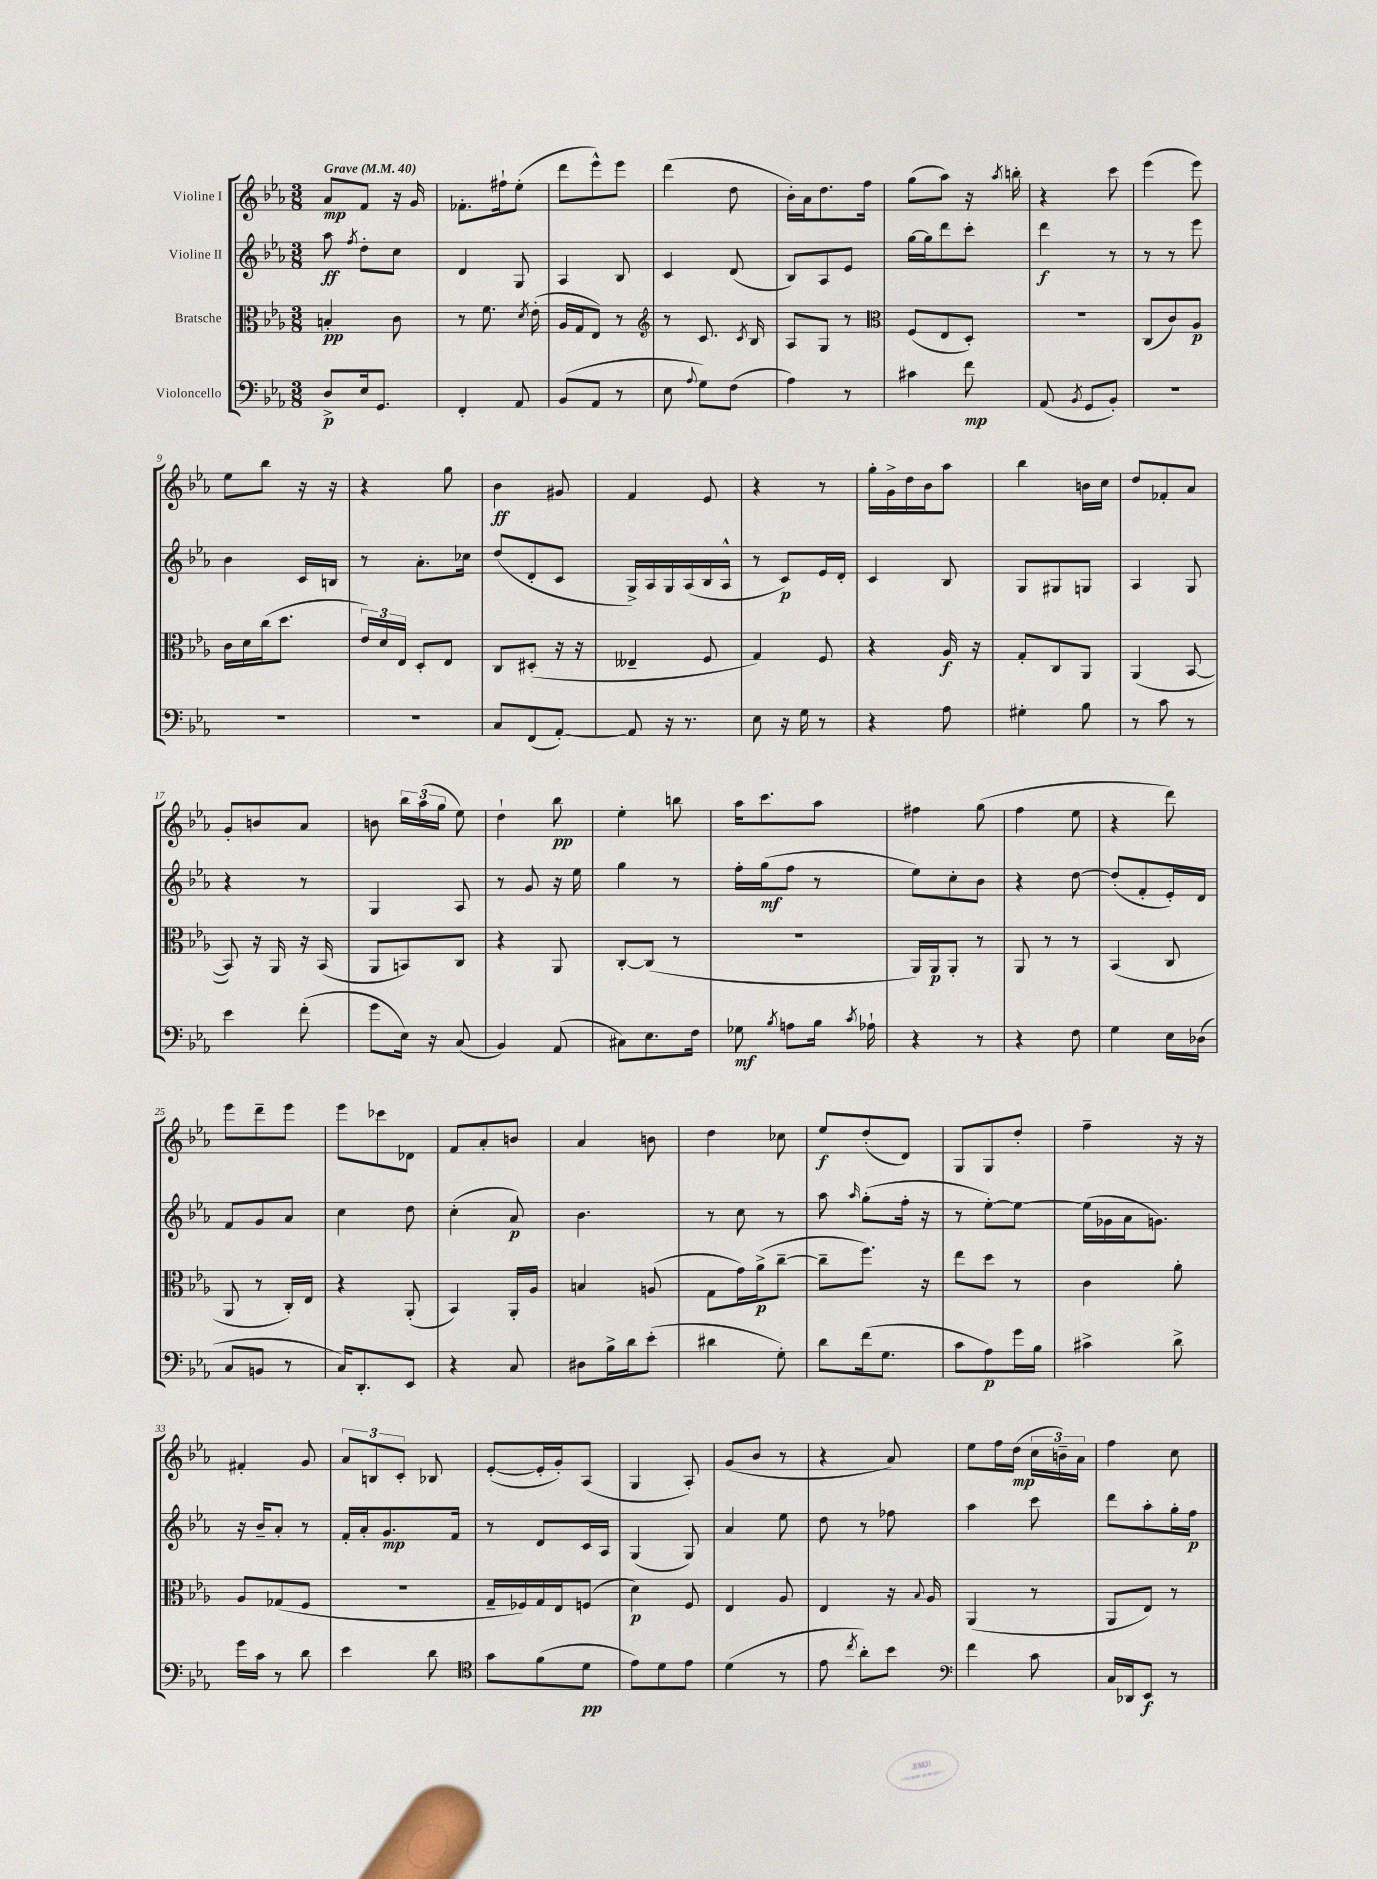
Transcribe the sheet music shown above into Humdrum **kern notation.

**kern	**kern	**kern	**kern
*staff4	*staff3	*staff2	*staff1
*clefF4	*clefC3	*clefG2	*clefG2
*k[b-e-a-]	*k[b-e-a-]	*k[b-e-a-]	*k[b-e-a-]
*M3/8	*M3/8	*M3/8	*M3/8
*MM40	*MM40	*MM40	*MM40
8D^/L	4B'/	8aa-\	8a-/L
.	.	8qff/	.
16E-/k	.	8dd'\L	8f/J
8.GG/J	.	.	.
.	8c\	8cc\J	16r
.	.	.	16g/
=	=	=	=
4FF'/	8r	4d/	8.f-'\L
.	8.f\	.	.
.	.	.	16ff#`\k
8AA-/	.	8G/	(8ee-'\J
.	8qd/	.	.
.	(16e-'\	.	.
=	=	=	=
(8BB-/L	16A-/LL	4A-/	8ddd\L
.	16G/J	.	.
8AA-/J	8E-/J)	.	8eee-^^\)
8r	8r	8B-/	8eee-\J
=	=	=	=
*	*clefG2	*	*
8E-\	8r	4c/	(4ddd\
8qqA-/	.	.	.
8G\L)	8.c/	.	.
(8F\J	.	(8d/	8dd\
.	8qc/	.	.
.	16B-/	.	.
=	=	=	=
4A-\)	8A-/L	8B-/L)	16b-'\LL)
.	.	.	16a-\J
.	8G/J	8A-/	8.dd\
8r	8r	8e-/J	.
.	.	.	16ff\Jk
=	=	=	=
*	*clefC3	*	*
4c#\	(8F/L	[16gg\LL	(8gg\L
.	.	16gg\]J	.
.	8E-/	8ddd\	8aa-\J)
8f\	8D'/J)	8ccc'\J	16r
.	.	.	8qaa-/
.	.	.	16bb'\
=	=	=	=
(8AA-/	4.r	4ddd\	4r
8qBB-/	.	.	.
8GG/L	.	.	.
8BB-'/J)	.	8r	8ccc\
=	=	=	=
4.r	(8C/L	8r	(4eee-\
.	8c/)	8r	.
.	8A-/J	8eee-\	8eee-\)
=	=	=	=
4.r	16c\LL	4b-\	8ee-\L
.	16d\	.	.
.	(16cc\J	.	8bb-\J
.	8.dd\J	.	.
.	.	16c/LL	16r
.	.	16B/JJ	16r
=	=	=	=
4.r	24e-/LL)	8r	4r
.	24d/	.	.
.	24E-/JJ	.	.
.	8D'/L	8.a-'\L	.
.	8E-/J	.	8gg\
.	.	16cc-\Jk	.
=	=	=	=
8C/L	8C/L	(8dd/L	4b-\
(8FF/	(8D#'/J	8d'/	.
[8AA-'/J)	16r	8c/J	8g#/
.	16r	.	.
=	=	=	=
8AA-/]	4E--~/	16G^/LL)	4f/
.	.	16A-/	.
16r	.	16G/	.
8.r	.	(16A-/	.
.	8F/	16B-/	8e-/
.	.	16A-^^/JJ	.
=	=	=	=
8E-\	4G/)	8r	4r
16r	.	8c/L)	.
16G\	.	.	.
8r	8F/	16e-/L	8r
.	.	16d'/JJ	.
=	=	=	=
4r	4r	4c/	16gg'\LL
.	.	.	16g^\
.	.	.	16dd\
.	.	.	16b-\J
8A-\	16A-/	8B-/	8aa-\J
.	16r	.	.
=	=	=	=
4G#'\	8G'/L	8G/L	4bb-\
.	8C/	8G#/	.
8B-\	8AA-/J	8G/J	16b\LL
.	.	.	16cc\JJ
=	=	=	=
8r	(4AA-/	4A-/	8dd/L
8c\	.	.	8f-'/
8r	[8BB-/	8G/	8a-/J
=	=	=	=
4e-\	8BB-/])	4r	8g'/L
.	16r	.	8b/
.	16AA-/	.	.
(8f'\	16r	8r	8a-/J
.	(16BB-/	.	.
=	=	=	=
8g\L	8AA-/L	4G/	8b\
16E-\Jk)	8BB/)	.	24bb-\LL
.	.	.	(24aa-\
16r	.	.	.
.	.	.	24gg\JJ
(8C/	8C/J	8A-/	8ee-\)
=	=	=	=
4BB-/)	4r	8r	4dd`\
.	.	8g/	.
(8AA-/	8AA-/	16r	8bb-\
.	.	16ee-\	.
=	=	=	=
8C#\L)	[8C'/L	4gg\	4ee-'\
8.E-\	(8C/]J	.	.
.	8r	8r	8bb\
16F\Jk	.	.	.
=	=	=	=
8G-\	4.r	16ff'\LL	16aa-\LK
.	.	(16gg\J	8.ccc\
8qB-/	.	.	.
8A\L	.	8ff\J	.
16B-\Jk	.	8r	8aa-\J
8qc/	.	.	.
16A-`\	.	.	.
=	=	=	=
4r	16AA-/LL)	8ee-\L)	4ff#\
.	16AA-/J	.	.
.	8AA-'/J	8cc'\	.
8r	8r	8b-\J	(8gg\
=	=	=	=
4r	8AA-/	4r	4ff\
.	8r	.	.
8F\	8r	[8dd\	8ee-\
=	=	=	=
4G\	(4BB-/	(8dd'/]L	4r
.	.	8f'/	.
16E-\LL	8C/	16e-'/L)	8ddd\)
(16D-\JJ	.	16d/JJ	.
=	=	=	=
8C/L	8AA-/	8f/L	8eee-\L
8BB/J	8r	8g/	8ddd~\
8r	16C'/LL)	8a-/J	8eee-\J
.	16E-/JJ	.	.
=	=	=	=
16C/LK)	4r	4cc\	8eee-\L
8.DD'/	.	.	.
.	.	.	8ccc-\
8EE-/J	(8AA-'/	8dd\	8d-\J
=	=	=	=
4r	4BB-/)	(4cc'\	8f/L
.	.	.	8a-'/
8C/	16AA-'/LL	8a-/)	8b/J
.	16A-/JJ	.	.
=	=	=	=
8D#\L	4B/	4.b-\	4a-/
16B-^\L	.	.	.
16d\J	.	.	.
(8e-'\J	(8A/	.	8b\
=	=	=	=
4d#\	8G\L	8r	4dd\
.	16g\L)	8cc\	.
.	(16a-^\J	.	.
8G'\)	[8cc~\J	8r	8cc-\
=	=	=	=
8d\L	8cc~\]L	8aa-\	8ee-/L
.	.	16qqaa-/	.
(16f\k	8.ff\J)	(8gg'\L	(8dd'/
8.G\J	.	.	.
.	.	16ff'\Jk	8d/J)
.	16r	16r	.
=	=	=	=
8c\L	8ee-\L	8r	8G/L
8A-\)	8dd\J	[8ee-'\L)	8G/
16g\L	8r	8ee-\_J	8dd'/J
16B-\JJ	.	.	.
=	=	=	=
4c#^\	4c\	(16ee-\]LL	4ff~\
.	.	16g-\	.
.	.	16a-\J	.
.	.	8.g\J)	.
8d^\	8a-'\	.	16r
.	.	.	16r
=	=	=	=
16g\LL	8A-/L	16r	4f#'/
16c\JJ	.	16b-~/LK	.
8r	(8G-/	8a-'/J	.
8d\	8F/J	8r	8g/
=	=	=	=
4e-\	4.r	16f'/LL	12a-/L
.	.	16a-'/J	.
.	.	.	12B/
.	.	8.g/	.
.	.	.	12c'/J
8d\	.	.	8B-/
.	.	16f/Jk	.
=	=	=	=
*clefC4	*	*	*
8g\L	16G~/LL	8r	([8e-'/L
.	16F-/)	.	.
(8f\	16G/	8d/L	16e-'/]L
.	16E-/J	.	16g'/J)
8d\J	(8F/J	16c/L	(8A-/J
.	.	16A-/JJ	.
=	=	=	=
8e-\L)	4d\)	(4G/	4G/
8d\	.	.	.
8e-\J	8F/	8G/)	8A-'/)
=	=	=	=
(4d\	4E-/	4a-/	(8g/L
.	.	.	8b-/J
8r	8A-/	8ee-\	8r
=	=	=	=
8e-\	4E-/	8dd\	4r
8qcc/	.	.	.
8a-'\L)	.	8r	.
8b-\J	16r	8ff-\	8a-/)
.	8qqB-/	.	.
.	16A-/	.	.
=	=	=	=
*clefF4	*	*	*
4f\	(4AA-/	4aa-\	8ee-\L
.	.	.	16ff\L
.	.	.	(16dd\JJ
8c\	8r	8ccc\	24cc\LL
.	.	.	24b~\)
.	.	.	24a-\JJ
=	=	=	=
16C/LL	8AA-/L	8ddd\L	4ff\
16DD-/J	.	.	.
8EE-/J	8E-/J)	8aa-'\	.
8r	8r	16gg'\L	8cc\
.	.	16ff\JJ	.
==	==	==	==
*-	*-	*-	*-
